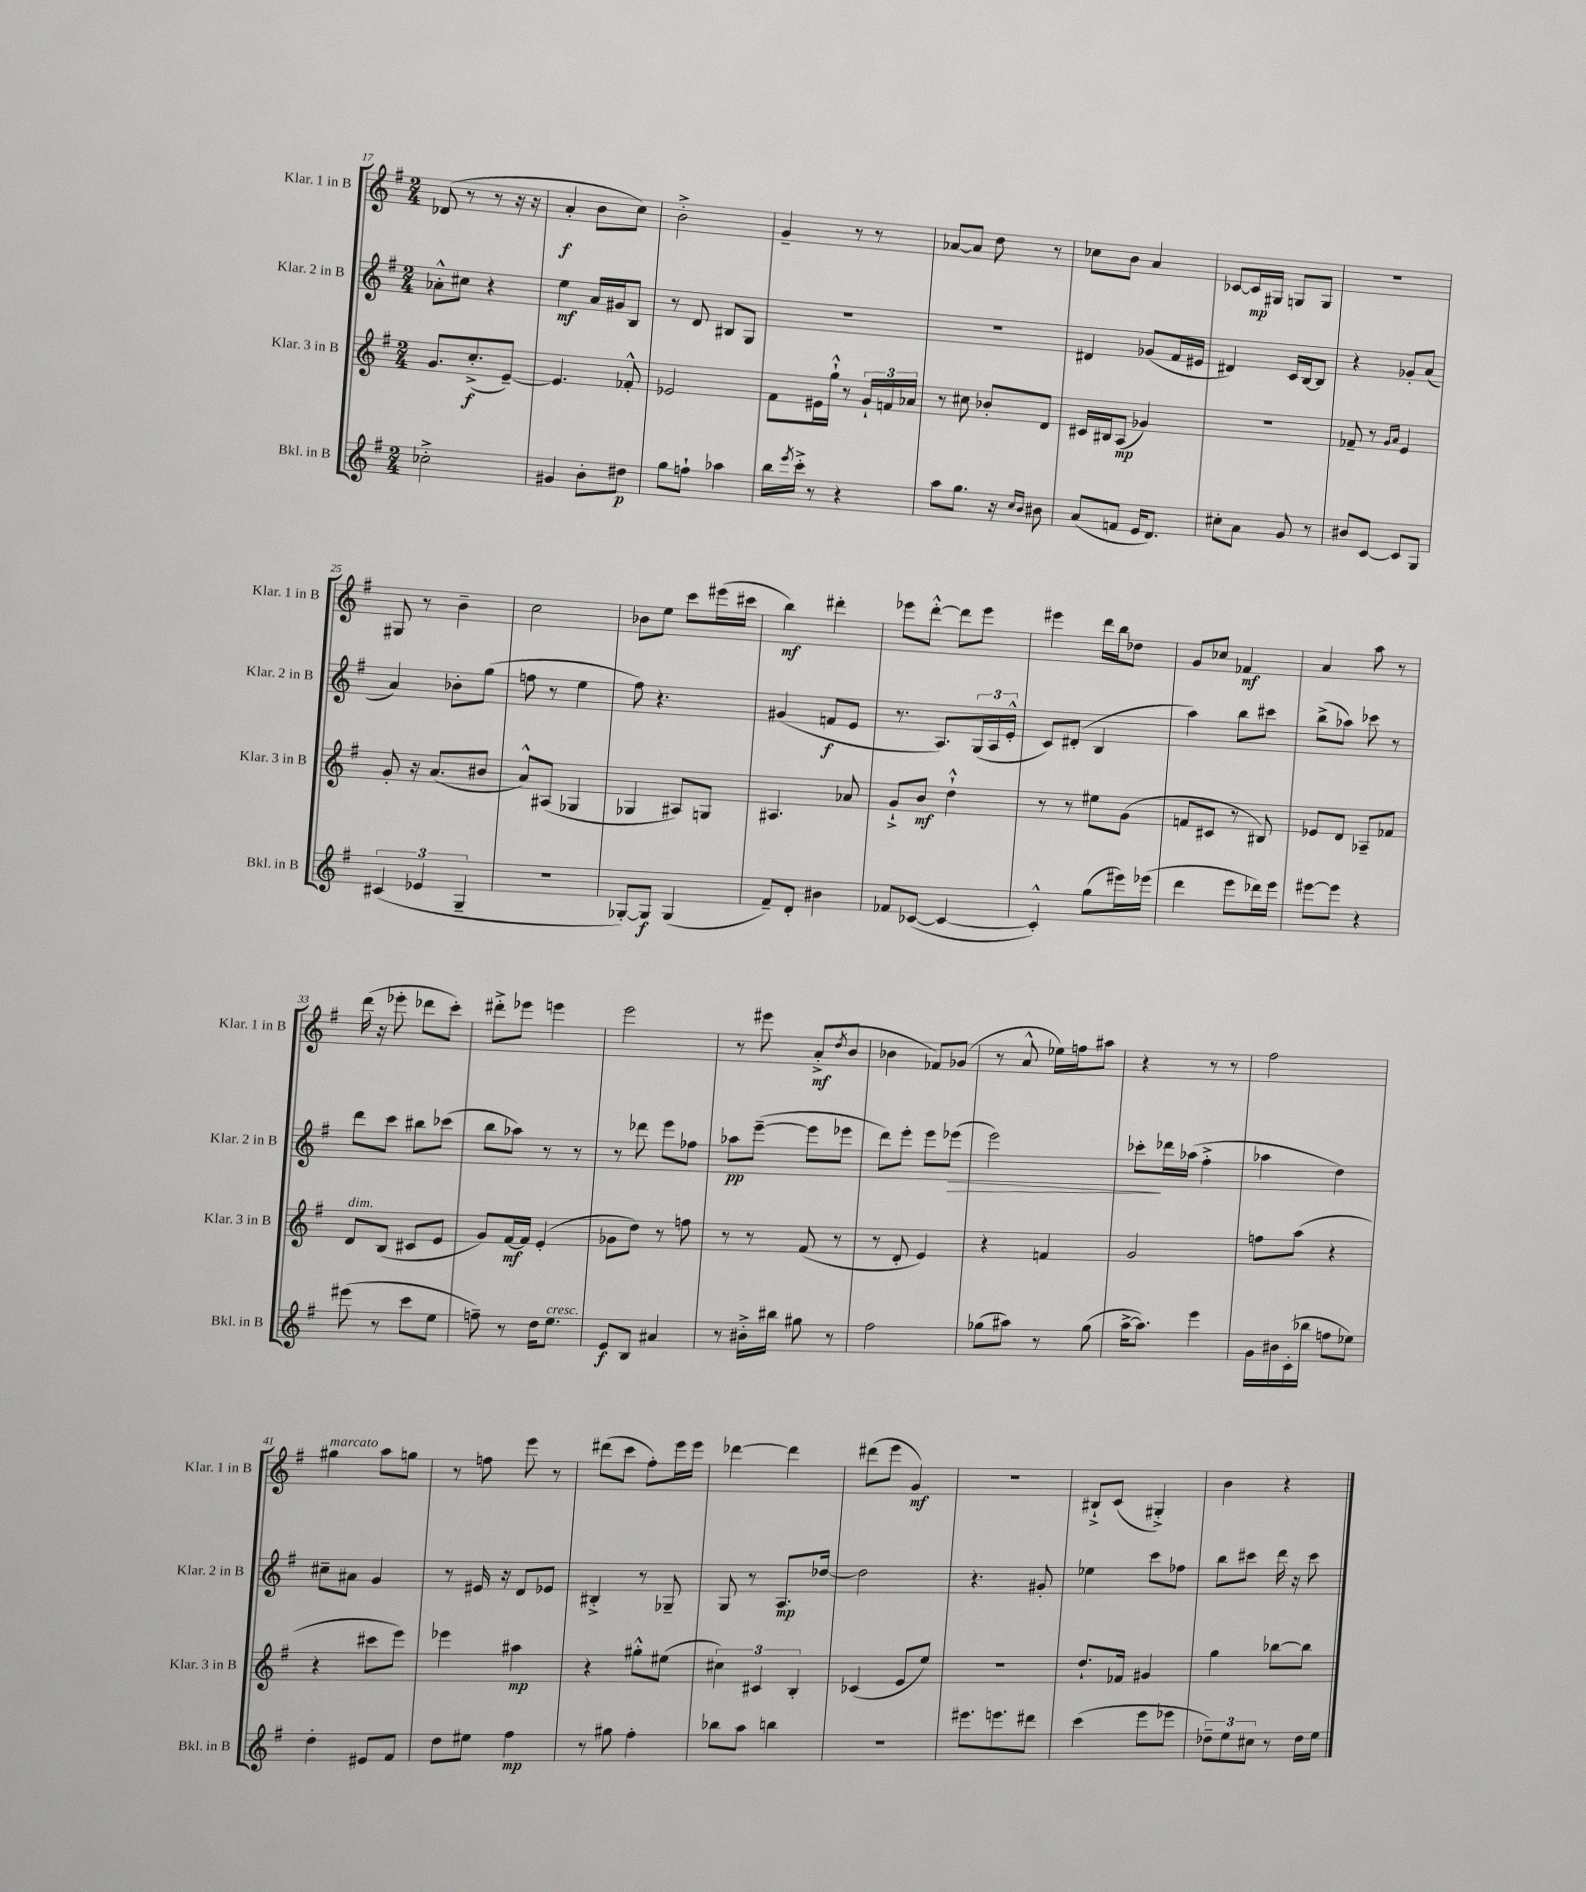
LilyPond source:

<<
\new StaffGroup <<
\new Staff = "s0" \with { instrumentName = "Klar. 1 in B" shortInstrumentName = "Klar. 1 in B" } {
    \clef treble \key g \major \numericTimeSignature \time 2/4
    des'8( r8 r8 r16 r16 |
    a'4-.\f b'8 c''8) |
    b'2-.-> |
    g'4-- r8 r8 |
    aes'8~ aes'8 d''8 r8 |
    ces''8 b'8 a'4 |
    ces'8~ ces'16\mp gis16 g8 g8 |
    r2 |
    gis8 r8 b'4-- |
    c''2 |
    bes'8 e''8 c'''8 eis'''16( cis'''16 |
    b''4\mf) dis'''4-. |
    ees'''8 d'''8~-.-^ d'''8 ees'''8 |
    eis'''4 d'''16 b''16 des''8 |
    g'8 ces''8 fes'4\mf |
    a'4 a''8 r8 |
    d'''16( r16 ees'''8-. des'''8 c'''8-.) |
    dis'''8-.-> ees'''8 e'''4 |
    e'''2 |
    r8 eis'''8 a'8-.->\mf( \acciaccatura { d''8 } b'8 |
    bes'4 fes'8) ges'8( |
    r8 a'8-^ ees''16) f''16 ais''8 |
    r4 r8 r8 |
    fis''2 |
    gis''4^\markup { \italic "marcato" } a''8 g''8 |
    r8 f''8 e'''8 r8 |
    dis'''8( c'''8 fis''8-.) e'''16 e'''16 |
    des'''4~ des'''4 |
    dis'''8( e'''8 g'4\mf) |
    R2 |
    bis8-!-> c'8( gis4-.->) |
    b'4 r4 \bar "|." |
}
\new Staff = "s1" \with { instrumentName = "Klar. 2 in B" shortInstrumentName = "Klar. 2 in B" } {
    \clef treble \key g \major \numericTimeSignature \time 2/4
    aes'8-.-^ cis''8 r4 |
    e''4\mf a'16 gis'16 b8 |
    r8 d'8 bis8 g8 |
    R2 |
    R2 |
    dis'4 ges'8( fis'16 eis'16 |
    dis'4) c'16 b16~ b8 |
    r4 ges'8-. a'8( |
    a'4) bes'8-. g''8( |
    f''8 r8 e''4 |
    fis''8) r4. |
    gis'4( f'8\f e'8 |
    r8. a8.) \tuplet 3/2 { g16( a16 e'16-.-^ } |
    c'8) dis'8-.( b4 |
    a''4) b''8 cis'''8 |
    b''8->( aes''8) ces'''8 r8 |
    d'''8 c'''8 bis''8 ces'''8( |
    b''8 aes''8) r8 r8 |
    r8 des'''8 e'''8 fes''8 |
    aes''8\pp e'''8~--( e'''8 ees'''8 |
    d'''8) e'''8-. e'''8 ees'''8\>( |
    e'''2) |
    ces'''8-.\! des'''16 aes''16( fis''4-.-> |
    aes''4 d''4) |
    cis''8-- ais'8 g'4 |
    r8 eis'16 r16 d'8 ees'8 |
    bis4-.-> r8 ges8-- |
    g8 r8 a8.\mp des''16~ |
    des''2 |
    r4. gis'8-. |
    ees''4 c'''8 fes''8 |
    b''8 cis'''8 d'''16 r16 cis'''8 \bar "|." |
}
\new Staff = "s2" \with { instrumentName = "Klar. 3 in B" shortInstrumentName = "Klar. 3 in B" } {
    \clef treble \key g \major \numericTimeSignature \time 2/4
    g'8. c''8.-.->\f( e'8~--) |
    e'4. fes'8-.-^ |
    ees'2 |
    fis'8 eis'16 g''16-!-^ r8 \tuplet 3/2 { g'16-! f'16 aes'16 } |
    r8 cis''8 bes'8-. d'8 |
    cis'16 bis16 a8\mp( ges'4) |
    R2 |
    fes'8-- r8 \grace { g'16 a'16 } e'4 |
    g'8-. r16 a'8.( bis'8 |
    a'8-^) ais8( ges4 |
    ges4 ais8) g8 |
    ais4. aes'8 |
    g'8-!-> b'8\mf d''4-!-^ |
    r8 r8 eis''8 g'8( |
    f'8 cis'8 r8 bis8) |
    ees'8 d'8 aes8-- fes'8 |
    d'8^\markup { \italic "dim." } b8( cis'8 e'8 |
    g'8) fis'16~\mf fis'16 e'4-.( |
    ges'8 d''8) r8 f''8 |
    r8 r8 fis'8( r8 |
    r8 d'8-. e'4) |
    r4 f'4 |
    g'2 |
    f''8 a''8( r4 |
    r4 cis'''8 e'''8) |
    ees'''4 ais''4\mp |
    r4 gis''8-.-^ eis''8( |
    \tuplet 3/2 { cis''4) cis'4 b4-. } |
    ces'4( e'8 e''8) |
    R2 |
    d''8.-! fes'16 gis'4 |
    g''4 bes''8~ bes''8 \bar "|." |
}
\new Staff = "s3" \with { instrumentName = "Bkl. in B" shortInstrumentName = "Bkl. in B" } {
    \clef treble \key g \major \numericTimeSignature \time 2/4
    ces''2-.-> |
    gis'4 b'8-. dis''8\p |
    g''8 f''8-! aes''4 |
    b''16 \acciaccatura { e'''8 } c'''16-.-> r8 r4 |
    a''8 g''8. r16 \grace { c''16 b'16 } bis'8 |
    a'8( f'8 e'16 d'8.) |
    cis''8-. a'8 g'8 r8 |
    bis'8 c'8~ c'8 g8 |
    \tuplet 3/2 { cis'4( ees'4 g4-- } |
    R2 |
    ges8~-.) ges8\f ges4( |
    fis'8--) d'8-. bis'4 |
    fes'8 ces'8~( ces'4~ |
    ces'4-.-^) g''8( eis'''16) ees'''16( |
    d'''4 e'''8 des'''16) e'''16 |
    eis'''8~ eis'''8 r4 |
    eis'''8( r8 c'''8 e''8 |
    f''8--) r8 d''16 e''8.^\markup { \italic "cresc." } |
    e'8\f b8 ais'4 |
    r8 bis'16-.-> bis''16 gis''8 r8 |
    fis''2 |
    ges''8( ais''8) r8 ges''8( |
    a''16~-> a''8.) e'''4 |
    g'16 bis'16 c'16-.( bes''16 f''8 ees''8) |
    d''4-. eis'8 fis'8 |
    d''8 eis''8 fis''4\mp |
    r8 gis''8 fis''4-. |
    bes''8 a''8 b''4 |
    R2 |
    eis'''8. e'''8. dis'''8 |
    c'''4( e'''8 ees'''8 |
    \tuplet 3/2 { des''8--) e''8 cis''8 } r8 des''16 e''16 \bar "|." |
}
>>
>>
\layout { \context { \Score currentBarNumber = #17 } }
